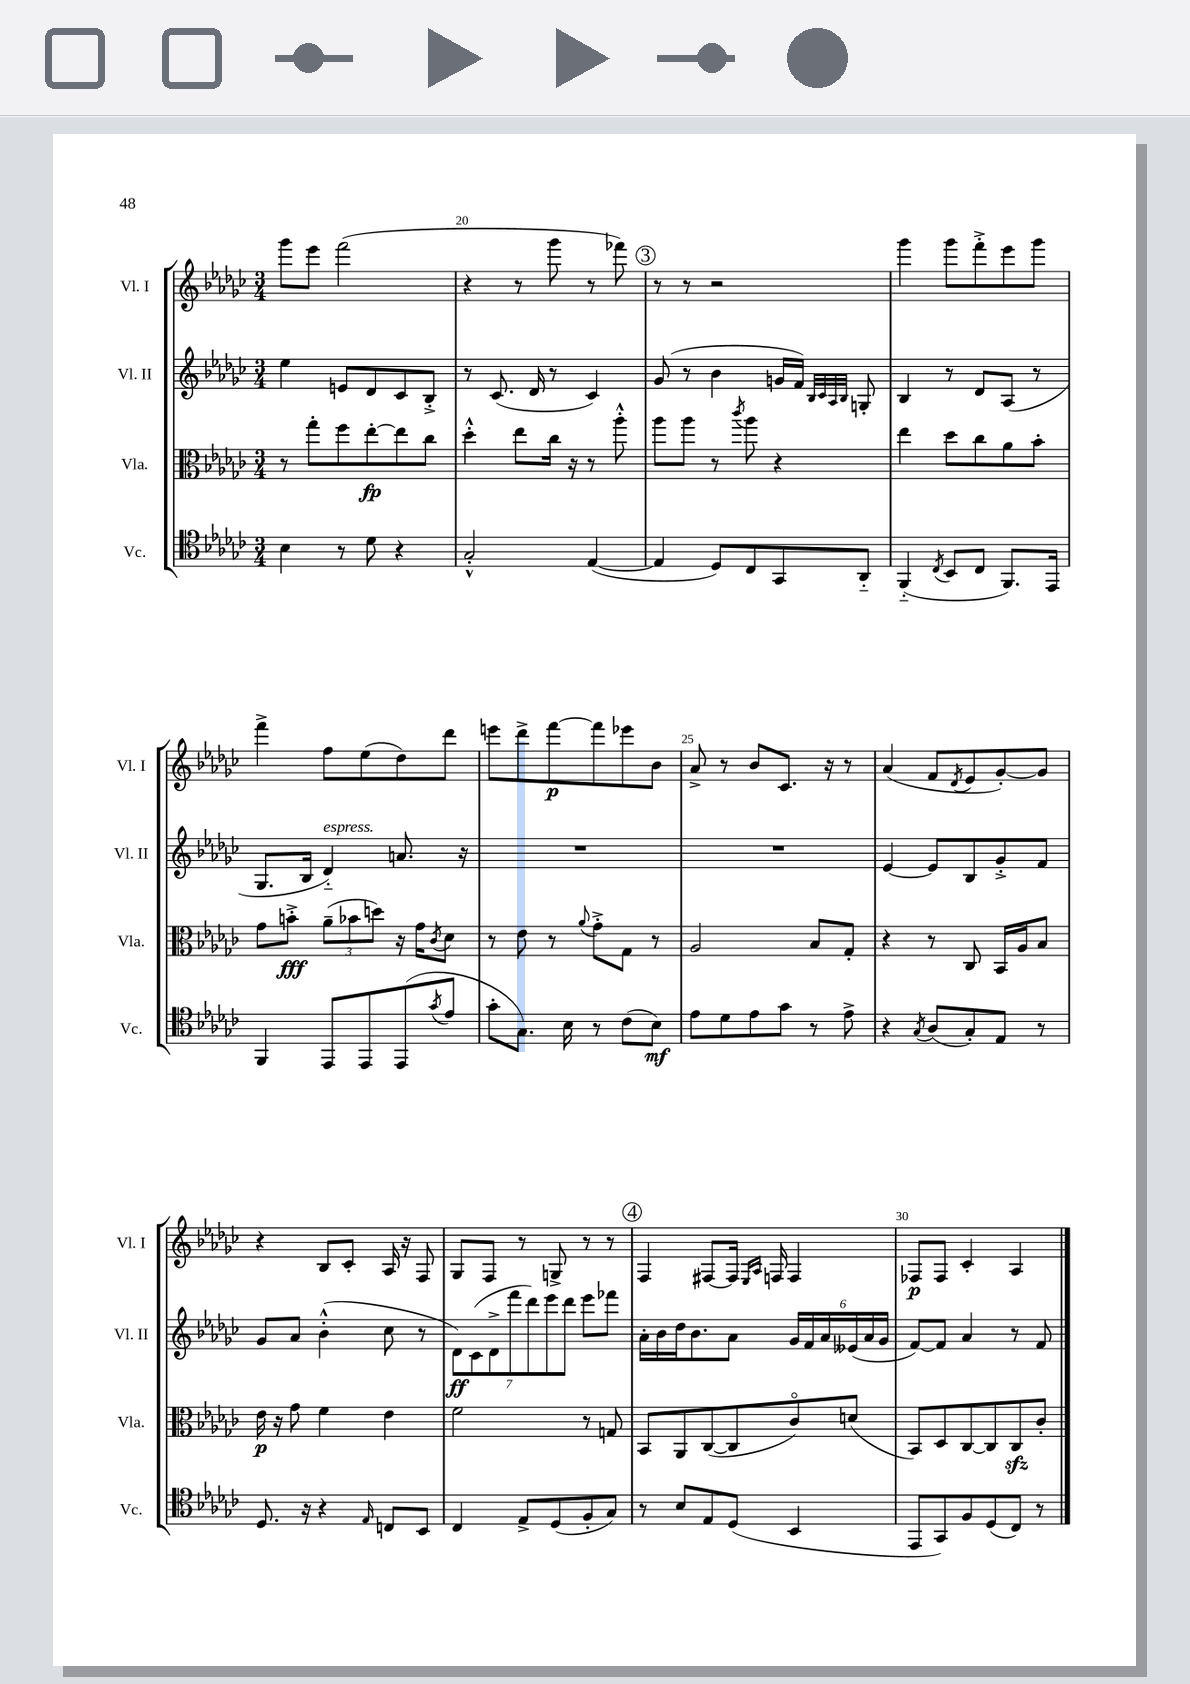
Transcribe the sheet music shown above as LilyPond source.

<<
\new StaffGroup <<
\new Staff = "s0" \with { instrumentName = "Vl. I" shortInstrumentName = "Vl. I" } {
    \clef treble \key ges \major \numericTimeSignature \time 3/4
    ges'''8 ees'''8 f'''2( |
    r4 r8 ges'''8 r8 fes'''8) |
    \mark \markup { \circle "3" } r8 r8 r2 |
    ges'''4 ges'''8 f'''8-.-> ees'''8 ges'''8 |
    f'''4-> f''8 ees''8( des''8) des'''8 |
    e'''8 des'''8-> f'''8~\p f'''8 ees'''8 bes'8 |
    aes'8-> r8 bes'8 ces'8. r16 r8 |
    aes'4( f'8 \acciaccatura { des'8 } ees'8 ges'8~-.) ges'8 |
    r4 bes8 ces'8-. aes16 r16 f8 |
    ges8 f8 r8 g8-> r8 r8 |
    \mark \markup { \circle "4" } f4 fis8~ fis16 \grace { ees16 aes16 } f16 f4 |
    fes8\p fes8 ces'4-. aes4 \bar "|." |
}
\new Staff = "s1" \with { instrumentName = "Vl. II" shortInstrumentName = "Vl. II" } {
    \clef treble \key ges \major \numericTimeSignature \time 3/4
    ees''4 e'8 des'8 ces'8 bes8-.-> |
    r8 ces'8.( des'16 r8 ces'4) |
    \mark \markup { \circle "3" } ges'8( r8 bes'4 g'16 f'16) \grace { bes32 ces'32 aes32 bes32 } g8-. |
    bes4 r8 des'8 aes8( r8 |
    ges8. bes16 des'4-_^\markup { \italic "espress." }) a'8. r16 |
    R2. |
    R2. |
    ees'4~ ees'8 bes8 ges'8-.-> f'8 |
    ges'8 aes'8 bes'4-.-^( ces''8 r8 |
    \tuplet 7/4 { des'8\ff) ces'8( des'8-> f'''8 des'''8) ees'''8 des'''8 } ees'''8 fes'''8 |
    \mark \markup { \circle "4" } aes'16-. bes'16 des''16 bes'8. aes'8 \tuplet 6/4 { ges'16 f'16 aes'16 eeses'16( aes'16 ges'16 } |
    f'8~) f'8 aes'4 r8 f'8 \bar "|." |
}
\new Staff = "s2" \with { instrumentName = "Vla." shortInstrumentName = "Vla." } {
    \clef alto \key ges \major \numericTimeSignature \time 3/4
    r8 ges''8-. f''8 ees''8~-.\fp ees''8 ces''8 |
    des''4-.-^ ees''8 ces''16 r16 r8 aes''8-.-^ |
    \mark \markup { \circle "3" } aes''8 aes''8 r8 \acciaccatura { ces'''8 } aes''8 r4 |
    ees''4 des''8 ces''8 aes'8 bes'8-. |
    ges'8 b'8-.->\fff \tuplet 3/2 { aes'8--( bes'8 d''8) } r16 ges'16 \acciaccatura { ces'8 } des'8 |
    r8 ees'8 r8 \appoggiatura { aes'8 } ges'8-.-> ges8 r8 |
    aes2 bes8 ges8-. |
    r4 r8 ces8 bes,16 aes16 bes8 |
    ees'16\p r16 ges'8 f'4 ees'4 |
    f'2 r8 g8 |
    \mark \markup { \circle "4" } bes,8 aes,8 ces8~( ces8 ces'8\flageolet) d'8( |
    bes,8) des8 ces8~ ces8 ces8\sfz ces'8-. \bar "|." |
}
\new Staff = "s3" \with { instrumentName = "Vc." shortInstrumentName = "Vc." } {
    \clef tenor \key ges \major \numericTimeSignature \time 3/4
    bes4 r8 des'8 r4 |
    ges2-.-^ ees4~( |
    \mark \markup { \circle "3" } ees4 des8) ces8 ges,8 aes,8-_ |
    f,4-_( \acciaccatura { ces8 } bes,8 ces8 f,8.) ees,16 |
    f,4 ees,8 ees,8 ees,8( \acciaccatura { ges'8 } ees'8 |
    ges'8-. ges8.) bes16 r8 ces'8( bes8\mf) |
    ees'8 des'8 ees'8 ges'8 r8 ees'8-> |
    r4 \acciaccatura { ges8 } aes8( ges8-.) ees8 r8 |
    des8. r16 r4 \grace { ees16 } c8 bes,8 |
    ces4 ees8-> des8( f8-. ges8) |
    \mark \markup { \circle "4" } r8 bes8 ees8 des8( bes,4 |
    ees,8 ges,8) f8 des8( ces8) r8 \bar "|." |
}
>>
>>
\layout { \context { \Score currentBarNumber = #19 \override BarNumber.break-visibility = ##(#f #t #t) barNumberVisibility = #(every-nth-bar-number-visible 5) } }
